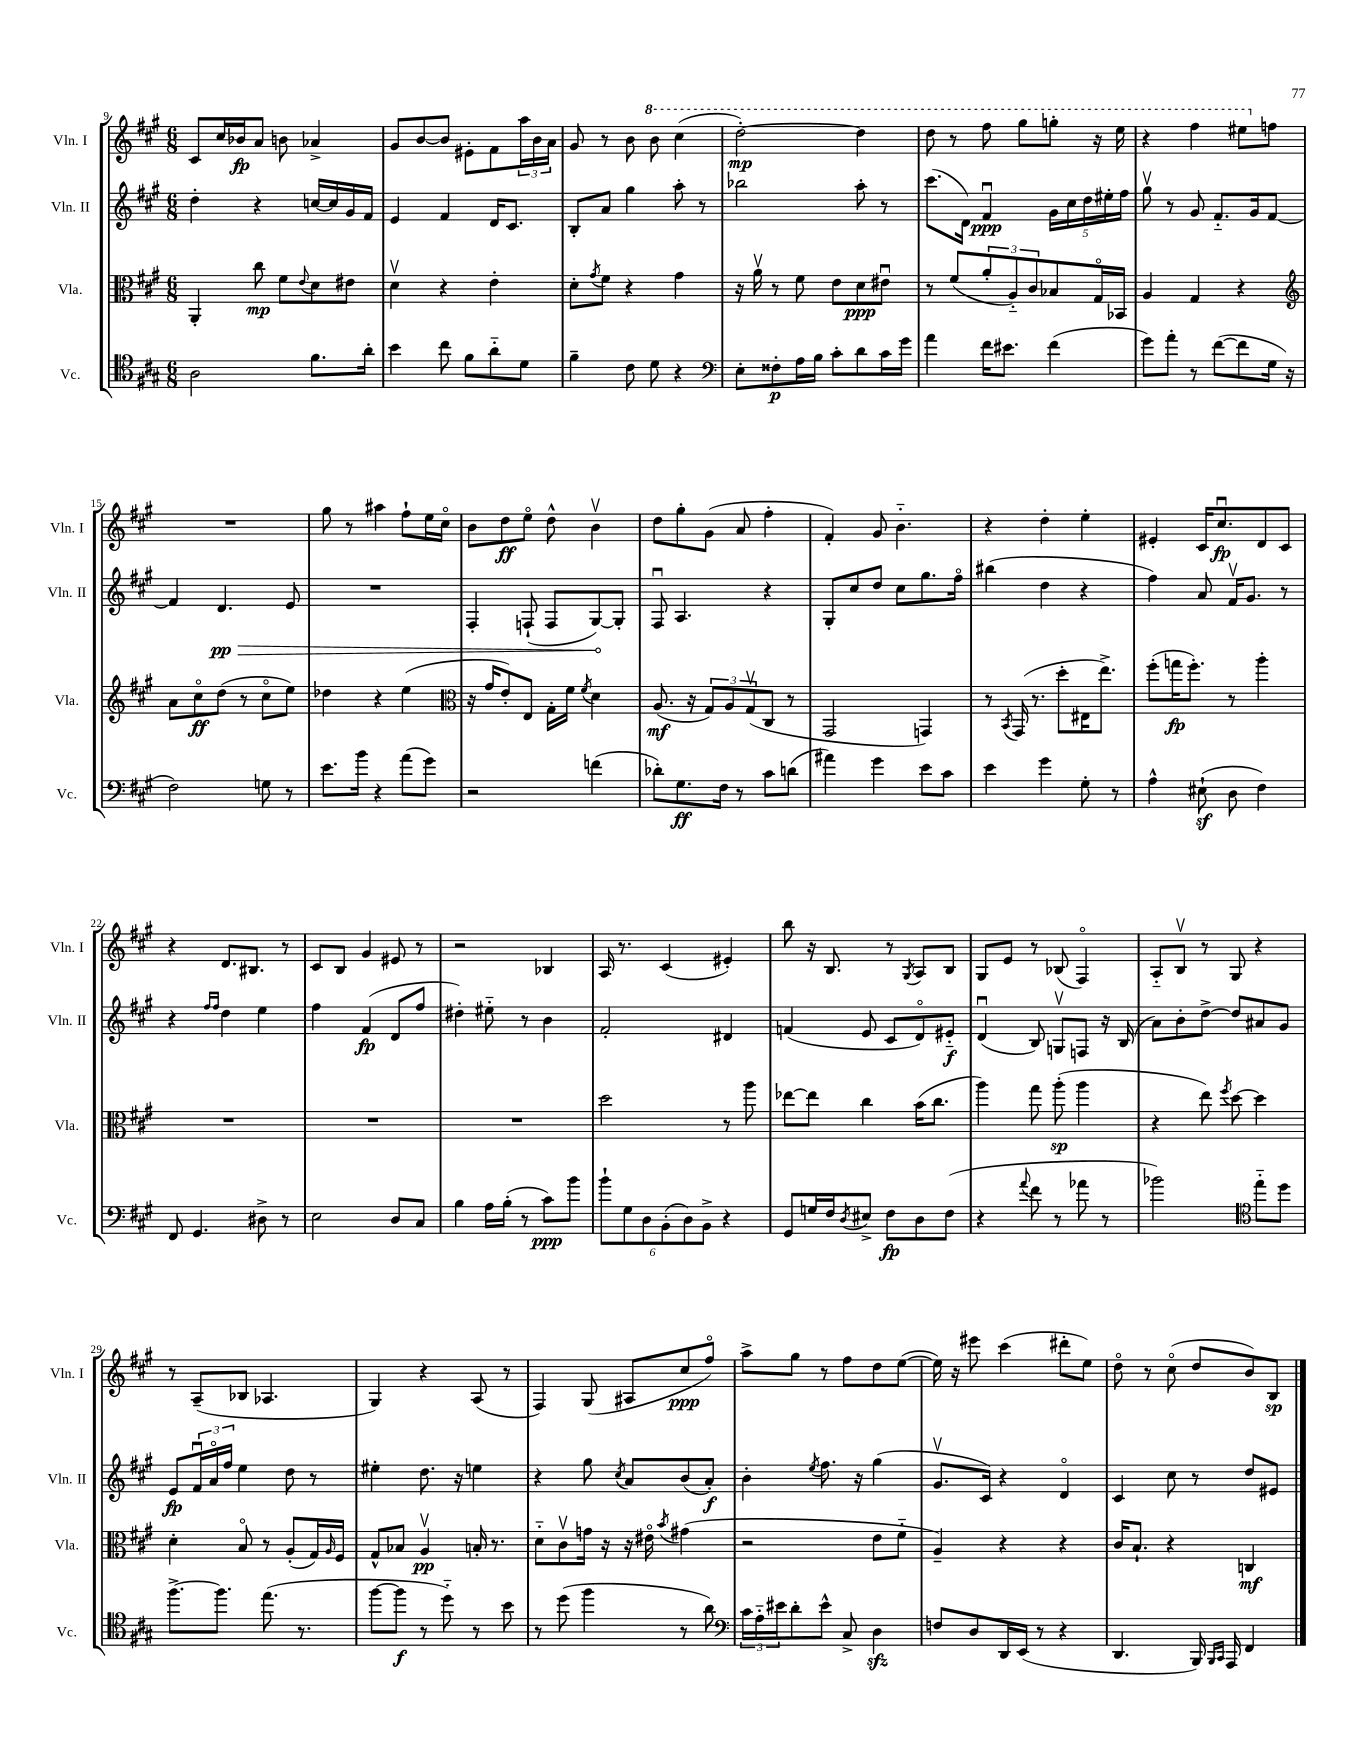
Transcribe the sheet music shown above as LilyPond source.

<<
\new StaffGroup <<
\new Staff = "s0" \with { instrumentName = "Vln. I" shortInstrumentName = "Vln. I" } {
    \clef treble \key a \major \numericTimeSignature \time 6/8
    cis'8 cis''16 bes'16\fp a'8 b'8 aes'4-> |
    gis'8 b'8~ b'8 eis'8-. fis'8 \tuplet 3/2 { a''16 b'16 a'16 } |
    gis'8 r8 b'8 \ottava #1 b''8 cis'''4( |
    d'''2~-.\mp) d'''4 |
    d'''8 r8 fis'''8 gis'''8 g'''8-. r16 e'''16 |
    r4 fis'''4 eis'''8 \ottava #0 f''8 |
    R2. |
    gis''8 r8 ais''4 fis''8-! e''16 cis''16\flageolet |
    b'8 d''8\ff e''8\flageolet d''8-^ b'4\upbow |
    d''8 gis''8-. gis'8( a'8 fis''4-. |
    fis'4-.) gis'8 b'4.-_ |
    r4 d''4-. e''4-. |
    eis'4-. cis'16 cis''8.\downbow\fp d'8 cis'8 |
    r4 d'8. bis8. r8 |
    cis'8 b8 gis'4 eis'8 r8 |
    r2 bes4 |
    a16 r8. cis'4( eis'4-.) |
    b''8 r16 b8. r8 \acciaccatura { gis8 } a8 b8 |
    gis8 e'8 r8 bes8( fis4\flageolet) |
    a8-_ b8\upbow r8 gis8 r4 |
    r8 a8--( bes8 aes4. |
    gis4) r4 a8( r8 |
    fis4) gis8( ais8 cis''8\ppp fis''8\flageolet) |
    a''8-> gis''8 r8 fis''8 d''8 e''8~( |
    e''16) r16 eis'''8 cis'''4( dis'''8-. e''8) |
    d''8\flageolet r8 cis''8\flageolet( d''8 b'8) b8\sp \bar "|." |
}
\new Staff = "s1" \with { instrumentName = "Vln. II" shortInstrumentName = "Vln. II" } {
    \clef treble \key a \major \numericTimeSignature \time 6/8
    d''4-. r4 c''16~ c''16 gis'16 fis'16 |
    e'4 fis'4 d'16 cis'8. |
    b8-. a'8 gis''4 a''8-. r8 |
    bes''2 a''8-. r8 |
    cis'''8.( d'16) fis'4\downbow\ppp \tuplet 5/4 { gis'16 cis''16 d''16 eis''16-. fis''16 } |
    gis''8\upbow r8 gis'8 fis'8.-_ gis'16 fis'8~ |
    fis'4 \once \override Hairpin.circled-tip = ##t d'4.\pp\> e'8 |
    R2. |
    fis4-. f8-!( f8 gis8~\!) gis8-. |
    fis8\downbow a4. r4 |
    gis8-. cis''8 d''8 cis''8 gis''8. fis''16\flageolet |
    bis''4( d''4 r4 |
    fis''4) a'8 fis'16\upbow gis'8. r8 |
    r4 \grace { fis''16 fis''16 } d''4 e''4 |
    fis''4 fis'4\fp( d'8 fis''8 |
    dis''4-.) eis''8-_ r8 b'4 |
    fis'2-. dis'4 |
    f'4( e'8 cis'8 d'8\flageolet) eis'8-_\f |
    d'4\downbow( b8) g8\upbow f8 r16 b16( |
    a'8) b'8-. d''8~-> d''8 ais'8 gis'8 |
    e'8\fp \tuplet 3/2 { fis'16\downbow a'16\flageolet fis''16 } e''4 d''8 r8 |
    eis''4-. d''8. r16 e''4 |
    r4 gis''8 \acciaccatura { cis''8 } a'8 b'8( a'8-.\f) |
    b'4-. \acciaccatura { e''8 } fis''8. r16 gis''4( |
    gis'8.\upbow cis'16) r4 d'4\flageolet |
    cis'4 cis''8 r8 d''8 eis'8 \bar "|." |
}
\new Staff = "s2" \with { instrumentName = "Vla." shortInstrumentName = "Vla." } {
    \clef alto \key a \major \numericTimeSignature \time 6/8
    a,4-. cis''8\mp fis'8 \appoggiatura { e'8 } d'8 eis'8 |
    d'4\upbow r4 e'4-. |
    d'8-. \acciaccatura { gis'8 } fis'8 r4 gis'4 |
    r16 a'16\upbow r8 fis'8 e'8 d'8\ppp eis'8\downbow |
    r8 fis'8( \tuplet 3/2 { a'8-. a8-_) cis'8 } bes8 gis16\flageolet bes,16 |
    a4 gis4 r4 |
    \clef treble a'8 cis''8\flageolet\ff d''8( r8 cis''8\flageolet e''8) |
    des''4 r4 e''4( |
    \clef alto r16 gis'16 e'8-.) e8 gis16-. fis'16 \acciaccatura { fis'8 } d'4 |
    a8.\mf( r16 \tuplet 3/2 { gis8) a8 gis8\upbow( } cis8 r8 |
    gis,2 g,4) |
    r8 \acciaccatura { b,8 } gis,16( r8. d''8-. eis16 e''8.->) |
    fis''8-.( g''16\fp fis''8.-.) r8 a''4-. |
    R2. |
    R2. |
    R2. |
    d''2 r8 a''8 |
    ees''8~ ees''8 cis''4 b'16( cis''8. |
    a''4) gis''8 a''8-.\sp( a''4 |
    r4 e''8) \acciaccatura { fis''8 } d''8~ d''4 |
    d'4-. b8\flageolet r8 a8-.( gis16) \grace { a16 } fis16 |
    gis8-^ bes8 a4\upbow\pp b16-. r8. |
    d'8-_ cis'8\upbow g'16 r16 r16 eis'16\flageolet \acciaccatura { b'8 } gis'4( |
    r2 e'8 fis'8-_ |
    a4--) r4 r4 |
    cis'16 b8.-! r4 c4\mf \bar "|." |
}
\new Staff = "s3" \with { instrumentName = "Vc." shortInstrumentName = "Vc." } {
    \clef tenor \key a \major \numericTimeSignature \time 6/8
    a2 fis'8. a'16-. |
    b'4 cis''8 fis'8 a'8-_ d'8 |
    fis'4-- cis'8 d'8 r4 |
    \clef bass e8-. fisis8-.\p a16 b16 cis'8-. d'8 cis'16 gis'16 |
    a'4 fis'16 eis'8. fis'4( |
    gis'8) a'8-. r8 fis'8~( fis'8 gis16 r16 |
    fis2) g8 r8 |
    e'8. b'16 r4 a'8( gis'8) |
    r2 f'4( |
    des'8-.) gis8.\ff fis16 r8 cis'8 d'8( |
    ais'4) gis'4 e'8 cis'8 |
    e'4 gis'4 gis8-. r8 |
    a4-^ eis8-!\sf( d8 fis4) |
    fis,8 gis,4. dis8-> r8 |
    e2 d8 cis8 |
    b4 a16 b16-.( r8 cis'8\ppp) b'8 |
    \tuplet 6/4 { b'8-! gis8 d8 b,8-.( d8) b,8-> } r4 |
    gis,8 g16 fis16 \acciaccatura { d8 } eis8-> fis8\fp d8 fis8( |
    r4 \appoggiatura { a'8 } fis'8 r8 aes'8 r8 |
    bes'2) \clef tenor e''8-_ d''8 |
    fis''8.~-> fis''8. e''8.( r8. |
    fis''8~ fis''8\f r8 d''8-_) r8 b'8 |
    r8 d''8( fis''4 r8 a'8) |
    \clef bass \tuplet 3/2 { cis'16 a16-_ eis'16 } d'8-. eis'8-^ cis8-> d4\sfz |
    f8 d8 d,16 e,16( r8 r4 |
    d,4. b,,16) \grace { b,,16 cis,16 } a,,16 fis,4 \bar "|." |
}
>>
>>
\layout { \context { \Score currentBarNumber = #9 } }
